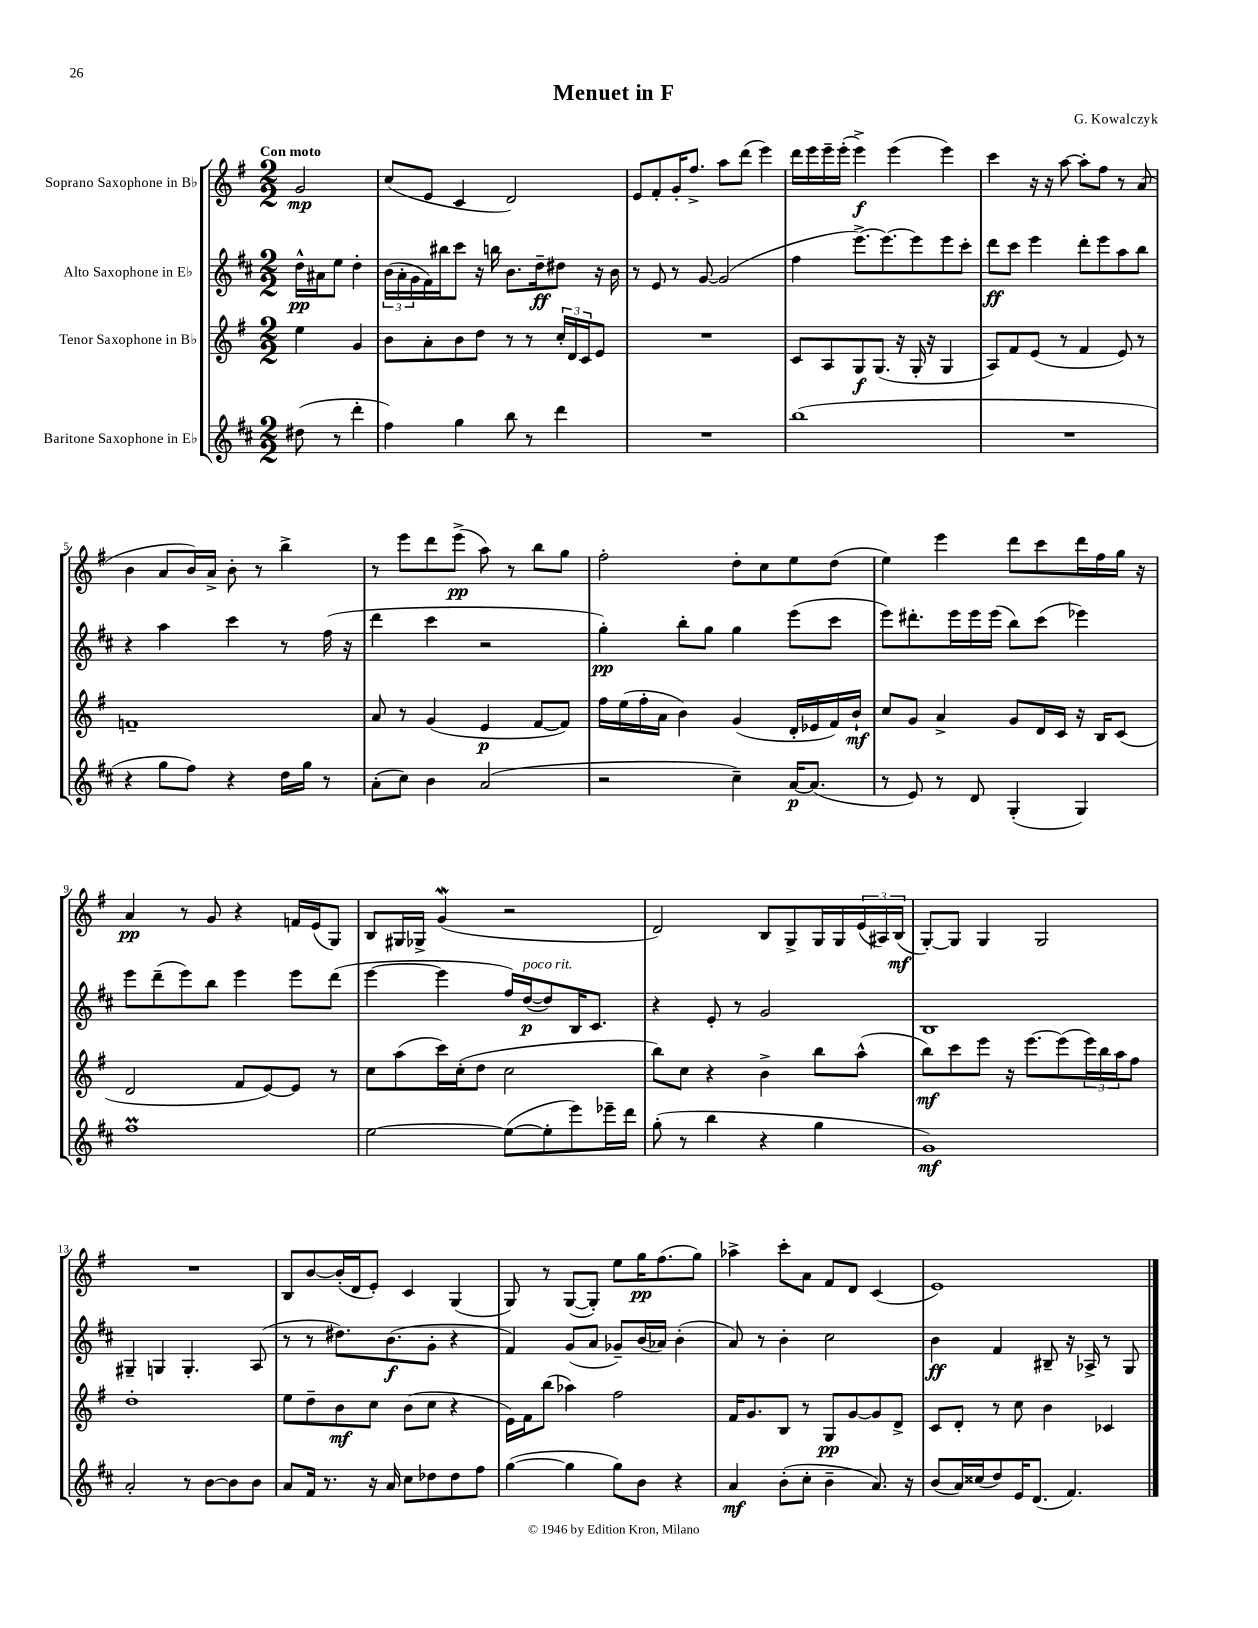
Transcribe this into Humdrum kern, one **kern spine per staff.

**kern	**dynam	**kern	**dynam	**kern	**dynam	**kern	**dynam
*part4	*part4	*part3	*part3	*part2	*part2	*part1	*part1
*staff4	*staff4	*staff3	*staff3	*staff2	*staff2	*staff1	*staff1
*I"Baritone Saxophone in E♭	*	*I"Tenor Saxophone in B♭	*	*I"Alto Saxophone in E♭	*	*I"Soprano Saxophone in B♭	*
*clefG2	*	*clefG2	*	*clefG2	*	*clefG2	*
*k[f#c#]	*	*k[f#]	*	*k[f#c#]	*	*k[f#]	*
*M2/2	*	*M2/2	*	*M2/2	*	*M2/2	*
=	=	=	=	=	=	=	=
!	!	!	!	!	!	!LO:TX:a:B:t=Con moto	!
(8dd#X\	.	4ee\	.	16dd^^\LL	pp	2g/	mp
.	.	.	.	16a#X\J	.	.	.
8r	.	.	.	8ee\J	.	.	.
4ddd'\	.	4g/	.	4dd'\	.	.	.
=1	=1	=1	=1	=1	=1	=1	=1
4ff#\)	.	8b\L	.	(24b\LL	.	(8cc/L	.
.	.	.	.	24a'\	.	.	.
.	.	.	.	24g\	.	.	.
.	.	8a'\	.	16f#\)	.	8e/J	.
.	.	.	.	16bb#X\J	.	.	.
4gg\	.	8b\	.	8ccc#\J	.	4c/	.
.	.	8dd\J	.	16r	.	.	.
.	.	.	.	16bbn\	.	.	.
8bb\	.	8r	.	8.b\L	.	2d/)	.
8r	.	8r	.	.	.	.	.
.	.	.	.	16dd~\k	ff	.	.
4ddd\	.	24cc'/LL	.	8dd#X\J	.	.	.
.	.	24d/	.	.	.	.	.
.	.	24c/J	.	.	.	.	.
.	.	8e/J	.	16r	.	.	.
.	.	.	.	16b\	.	.	.
=2	=2	=2	=2	=2	=2	=2	=2
1r	.	1r	.	8r	.	8e/L	.
.	.	.	.	8e/	.	8f#'/	.
.	.	.	.	8r	.	16g'/K	.
.	.	.	.	.	.	8.ff#^/J	.
.	.	.	.	[8g/	.	.	.
.	.	.	.	(2g/]	.	8aa\L	.
.	.	.	.	.	.	(8ddd\J	.
.	.	.	.	.	.	4eee\)	.
=3	=3	=3	=3	=3	=3	=3	=3
(1bb	.	8c/L	.	4ff#\	.	16ddd\LL	.
.	.	.	.	.	.	16eee\	.
.	.	8A/	.	.	.	16eee~\	.
.	.	.	.	.	.	(16eee'\JJ	.
.	.	8G/	f	[8.eee^\L)	.	4eee^\)	f
.	.	(8.G/J	.	.	.	.	.
.	.	.	.	8.eee\_	.	.	.
.	.	.	.	.	.	(4eee\	.
.	.	16r	.	.	.	.	.
.	.	16G'/	.	8eee\]	.	.	.
.	.	16r	.	.	.	.	.
.	.	4G/	.	8eee\	.	4eee\)	.
.	.	.	.	8ccc#'\J	.	.	.
=4	=4	=4	=4	=4	=4	=4	=4
1r	.	8A/L)	.	8ddd\L	ff	4ccc\	.
.	.	8f#/	.	8ccc#\J	.	.	.
.	.	(8e/J	.	4eee\	.	16r	.
.	.	.	.	.	.	16r	.
.	.	8r	.	.	.	[8aa\	.
.	.	4f#/	.	8ddd'\L	.	8aa'\L]	.
.	.	.	.	8eee\	.	8ff#\J	.
.	.	8e/)	.	8aa\	.	8r	.
.	.	8r	.	8bb\J	.	(8a/	.
!!LO:LB:g=z
=5	=5	=5	=5	=5	=5	=5	=5
4r	.	1fn~	.	4r	.	4b\	.
8gg\L	.	.	.	4aa\	.	8a/L	.
8ff#\J)	.	.	.	.	.	16b/L)	.
.	.	.	.	.	.	16a^/JJ	.
4r	.	.	.	4ccc#\	.	8b'\	.
.	.	.	.	.	.	8r	.
16dd\LL	.	.	.	8r	.	4bb^\	.
16gg\JJ	.	.	.	.	.	.	.
8r	.	.	.	(16ff#\	.	.	.
.	.	.	.	16r	.	.	.
=6	=6	=6	=6	=6	=6	=6	=6
(8a'\L	.	8a/	.	4ddd\	.	8r	.
8cc#\J)	.	8r	.	.	.	8eee\L	.
4b\	.	(4g/	.	4ccc#\	.	8ddd\	.
.	.	.	.	.	.	(8eee^\J	pp
(2a/	.	4e/	p	2r	.	8aa\)	.
.	.	.	.	.	.	8r	.
.	.	[8f#/L	.	.	.	8bb\L	.
.	.	8f#/J])	.	.	.	8gg\J	.
=7	=7	=7	=7	=7	=7	=7	=7
2r	.	16ff#\LL	.	4gg'\)	pp	2ff#'\	.
.	.	(16ee\	.	.	.	.	.
.	.	16ff#'\	.	.	.	.	.
.	.	16a\JJ	.	.	.	.	.
.	.	4b\)	.	8bb'\L	.	.	.
.	.	.	.	8gg\J	.	.	.
4cc#~\)	.	(4g/	.	4gg\	.	8dd'\L	.
.	.	.	.	.	.	8cc\	.
[16a/KL	p	16d'/LL	.	(8eee\L	.	8ee\	.
(8.a/J]	.	16e-X/	.	.	.	.	.
.	.	16f#/)	.	8ccc#\J	.	(8dd\J	.
.	.	16b`/JJ	mf	.	.	.	.
=8	=8	=8	=8	=8	=8	=8	=8
8r	.	8cc/L	.	8eee\L)	.	4ee\)	.
8e/)	.	8g/J	.	8.ddd#X'\	.	.	.
8r	.	4a^/	.	.	.	4eee\	.
.	.	.	.	16eee\L	.	.	.
8d/	.	.	.	16eee\	.	.	.
.	.	.	.	(16eee\JJ	.	.	.
(4G'/	.	8g/L	.	8bb\L)	.	8ddd\L	.
.	.	16d/L	.	(8ccc#\J	.	8ccc\	.
.	.	16c/JJ	.	.	.	.	.
4G/)	.	16r	.	4eee-X\)	.	16ddd\L	.
.	.	16B/KL	.	.	.	16ff#\	.
.	.	(8c/J	.	.	.	16gg\JJ	.
.	.	.	.	.	.	16r	.
!!LO:LB:g=z
=9	=9	=9	=9	=9	=9	=9	=9
1ff#m	.	2d/	.	8eee\L	.	4a/	pp
.	.	.	.	(8ddd~\	.	.	.
.	.	.	.	8eee\)	.	8r	.
.	.	.	.	8bb\J	.	8g/	.
.	.	8f#/L	.	4eee\	.	4r	.
.	.	[8e/)	.	.	.	.	.
.	.	8e/J]	.	8eee\L	.	16fn/LL	.
.	.	.	.	.	.	(16e/J	.
.	.	8r	.	(8ddd\J	.	8G/J)	.
=10	=10	=10	=10	=10	=10	=10	=10
[2ee\	.	8cc\L	.	[4eee\	.	8B/L	.
.	.	(8aa\	.	.	.	16G#X/L	.
.	.	.	.	.	.	16G-X^/JJ	.
.	.	16ccc\L)	.	4eee\]	.	(4gw/	.
.	.	(16cc'\J	.	.	.	.	.
.	.	8dd\J	.	.	.	.	.
(8ee\L_	.	2cc\	.	16ff#/LL)	.	2r	.
!	!	!	!	!LO:TX:a:i:t=poco rit.	!	!	!
.	.	.	.	([16dd/J	p	.	.
8ee'\]	.	.	.	8dd/])	.	.	.
8eee\)	.	.	.	16B/K	.	.	.
.	.	.	.	8.c#/J	.	.	.
16eee-X~\L	.	.	.	.	.	.	.
16ddd\JJ	.	.	.	.	.	.	.
=11	=11	=11	=11	=11	=11	=11	=11
(8gg'\	.	8bb\L)	.	4r	.	2d/)	.
8r	.	8cc\J	.	.	.	.	.
4bb\	.	4r	.	8e'/	.	.	.
.	.	.	.	8r	.	.	.
4r	.	4b^\	.	2g/	.	8B/L	.
.	.	.	.	.	.	8G^/	.
4gg\	.	8bb\L	.	.	.	16G/L	.
.	.	.	.	.	.	16G/	.
.	.	(8aa^^\J	.	.	.	(24e/	.
.	.	.	.	.	.	24A#X/)	.
.	.	.	.	.	.	(24B/JJ	mf
=12	=12	=12	=12	=12	=12	=12	=12
1g)	mf	8bb\L)	mf	1B	.	[8G'/L)	.
.	.	8ccc\	.	.	.	8G/J]	.
.	.	8eee\J	.	.	.	4G/	.
.	.	16r	.	.	.	.	.
.	.	[8.eee\L	.	.	.	.	.
.	.	.	.	.	.	2G/	.
.	.	(8eee\]	.	.	.	.	.
.	.	24eee\L)	.	.	.	.	.
.	.	24bb\	.	.	.	.	.
.	.	24aa\J	.	.	.	.	.
.	.	8ff#\J	.	.	.	.	.
!!LO:LB:g=z
=13	=13	=13	=13	=13	=13	=13	=13
2a'/	.	1dd'	.	4G#X~/	.	1r	.
.	.	.	.	4Gn/	.	.	.
8r	.	.	.	4.G'/	.	.	.
[8b\L	.	.	.	.	.	.	.
8b\]	.	.	.	.	.	.	.
8b\J	.	.	.	(8A/	.	.	.
=14	=14	=14	=14	=14	=14	=14	=14
8a/L	.	8ee\L	.	8r	.	8B/L	.
16f#/Jk	.	8dd~\	.	8r	.	[8b/	.
8.r	.	.	.	.	.	.	.
.	.	8b\	mf	8.dd#X\L)	.	(16b'/L]	.
.	.	.	.	.	.	16d/J	.
16r	.	8cc\J	.	.	.	8e'/J)	.
16a/	.	.	.	(8.b\	f	.	.
8cc#\L	.	(8b\L	.	.	.	4c/	.
8dd-X\	.	8cc\J	.	8g'\J	.	.	.
8dd-\	.	4r	.	4r	.	(4G/	.
8ff#\J	.	.	.	.	.	.	.
=15	=15	=15	=15	=15	=15	=15	=15
([4gg\	.	16e\LL)	.	4f#/)	.	8G/)	.
.	.	16f#\J	.	.	.	.	.
.	.	(8bb\J	.	.	.	8r	.
4gg\]	.	4aa-X\)	.	(8g/L	.	([8G/L	.
.	.	.	.	8a/J	.	8G'/J])	.
8gg\L)	.	2ff#\	.	8g-X~/L)	.	8ee\L	.
8b\J	.	.	.	(16b/L	.	16gg\K	pp
.	.	.	.	16a-X/JJ)	.	(8.ff#\	.
4r	.	.	.	(4b'\	.	.	.
.	.	.	.	.	.	8gg\J)	.
=16	=16	=16	=16	=16	=16	=16	=16
4a/	mf	16f#/KL	.	8a/)	.	4aa-X^\	.
.	.	8.g/	.	.	.	.	.
.	.	.	.	8r	.	.	.
(8b'\L	.	8B/J	.	4b'\	.	8ccc'\L	.
8cc#'\J	.	8r	.	.	.	8a\J	.
4b~\	.	8G/L	pp	2cc#\	.	8f#/L	.
.	.	[8g/	.	.	.	8d/J	.
8.a/)	.	8g/]	.	.	.	(4c/	.
.	.	8d^/J	.	.	.	.	.
16r	.	.	.	.	.	.	.
=17	=17	=17	=17	=17	=17	=17	=17
(8b/L	.	8c/L	.	4b\	ff	1e)	.
16a/L)	.	8d'/J	.	.	.	.	.
(16cc##X/J	.	.	.	.	.	.	.
8dd/)	.	8r	.	4f#/	.	.	.
16e/K	.	8cc\	.	.	.	.	.
(8.d/J	.	.	.	.	.	.	.
.	.	4b\	.	8B#X~/	.	.	.
4.f#/)	.	.	.	16r	.	.	.
.	.	.	.	16A-X^/	.	.	.
.	.	4c-X/	.	8r	.	.	.
.	.	.	.	8G/	.	.	.
==	==	==	==	==	==	==	==
*-	*-	*-	*-	*-	*-	*-	*-
